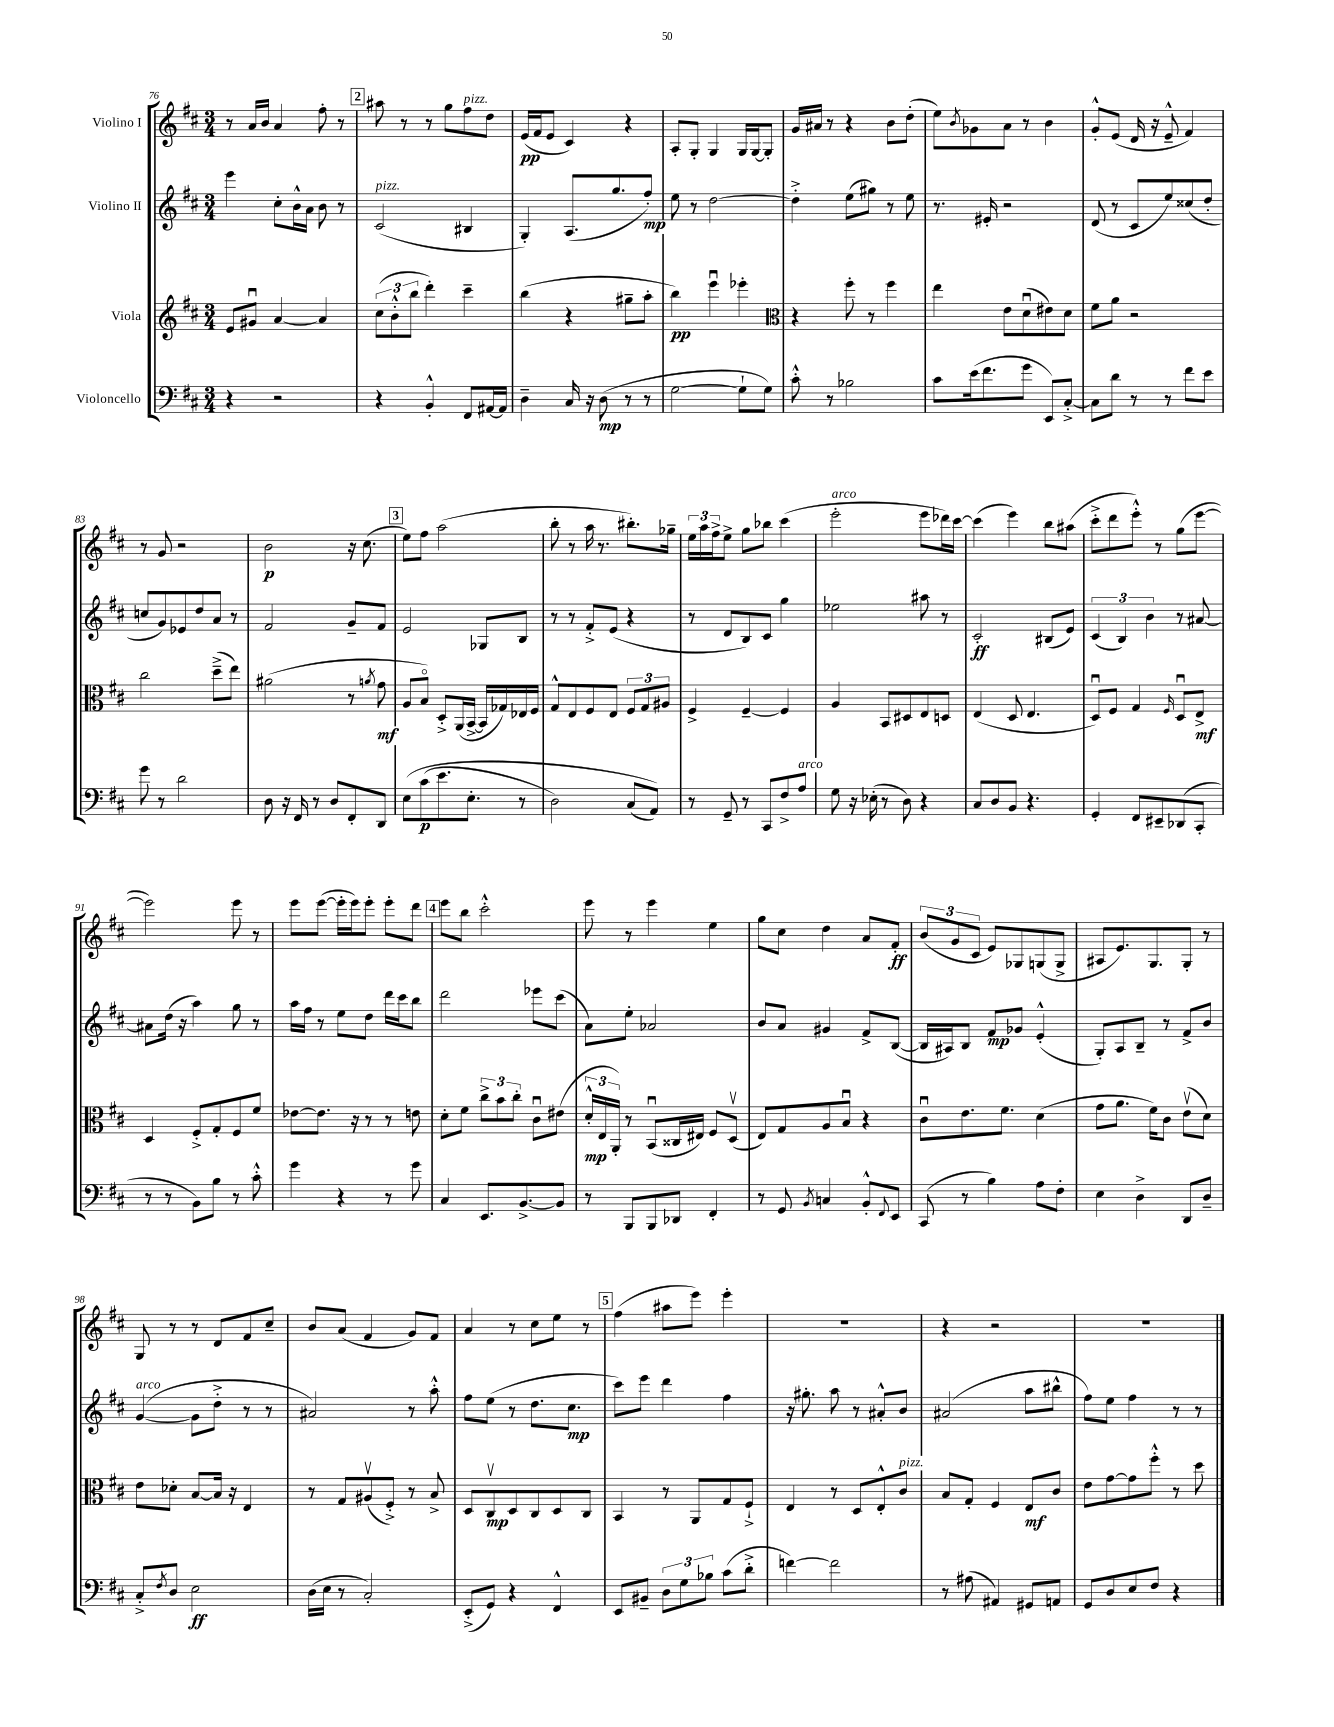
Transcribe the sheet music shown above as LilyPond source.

<<
\new StaffGroup <<
\new Staff = "s0" \with { instrumentName = "Violino I" } {
    \clef treble \key d \major \numericTimeSignature \time 3/4
    r8 a'16 b'16 a'4 fis''8-. r8 |
    \mark \markup { \box "2" } ais''8 r8 r8 g''8 fis''8^\markup { \italic "pizz." } d''8 |
    e'16\pp( fis'16 e'8 cis'4) r4 |
    a8-. g8-. g4 g16 g16~ g8-. |
    g'16 ais'16 r8 r4 b'8 d''8-.( |
    e''8) \acciaccatura { b'8 } ges'8 a'8 r8 b'4 |
    g'8-.-^ e'8( d'16 r16 e'8---^ fis'4) |
    r8 g'8 r2 |
    b'2\p r16 cis''8.( |
    \mark \markup { \box "3" } e''8) fis''8 a''2( |
    b''8-. r8 a''16 r8. bis''8.-.) ges''16-- |
    \tuplet 3/2 { e''16 a''16 fis''16-> } e''8-> g''8 bes''8 cis'''4( |
    e'''2-.^\markup { \italic "arco" } e'''8 des'''16) cis'''16~ |
    cis'''4( e'''4) b''8 ais''8( |
    cis'''8-.-> d'''8 e'''8-.-^) r8 g''8( e'''8~ |
    e'''2) e'''8 r8 |
    e'''8 e'''8~( e'''16-. e'''16) e'''8-. e'''8-. d'''8 |
    \mark \markup { \box "4" } e'''8 b''8 cis'''2-.-^ |
    e'''8 r8 e'''4 e''4 |
    g''8 cis''8 d''4 a'8 fis'8-.\ff |
    \tuplet 3/2 { b'8( g'8 cis'8 } e'8) ges8 g8( g8-> |
    ais8 e'8.) g8. g8-. r8 |
    g8 r8 r8 d'8 fis'8 cis''8-- |
    b'8 a'8( fis'4 g'8) fis'8 |
    a'4 r8 cis''8 e''8 r8 |
    \mark \markup { \box "5" } fis''4( ais''8 e'''8) e'''4-. |
    R2. |
    r4 r2 |
    R2. \bar "|." |
}
\new Staff = "s1" \with { instrumentName = "Violino II" } {
    \clef treble \key d \major \numericTimeSignature \time 3/4
    e'''4 cis''8-. b'16-^ a'16 b'8 r8 |
    \mark \markup { \box "2" } cis'2^\markup { \italic "pizz." }( bis4 |
    g4-.) a8.( g''8. fis''8-.\mp) |
    e''8 r8 d''2~ |
    d''4-.-> e''8( gis''8) r8 e''8 |
    r8. eis'16-. r2 |
    d'8( r8 cis'8 e''8) cisis''8( d''8-. |
    c''8 g'8) ees'8 d''8 a'8 r8 |
    fis'2 g'8-- fis'8 |
    \mark \markup { \box "3" } e'2 ges8 b8 |
    r8 r8 fis'8-.-> e'8( r4 |
    r8 d'8 b8) cis'8 g''4 |
    ees''2 ais''8 r8 |
    cis'2-.\ff bis8( e'8) |
    \tuplet 3/2 { cis'4( b4) b'4 } r8 ais'8~ |
    ais'8 d''16( r16 a''4) g''8 r8 |
    a''16 fis''16 r8 e''8 d''8 d'''16 cis'''16 b''8 |
    \mark \markup { \box "4" } d'''2 ees'''8 cis'''8( |
    a'8) e''8-. aes'2 |
    b'8 a'8 gis'4 fis'8-> b8~( |
    b16 ais16) b8 fis'8\mp ges'8 e'4-.-^( |
    g8-.) a8 b8-- r8 fis'8-> b'8 |
    g'4~^\markup { \italic "arco" }( g'8 d''8-.-> r8 r8 |
    ais'2) r8 a''8-.-^ |
    fis''8 e''8( r8 d''8. cis''8.\mp |
    \mark \markup { \box "5" } cis'''8) e'''8 d'''4 fis''4 |
    r16 gis''8.-. a''8 r8 ais'8-.-^ b'8 |
    ais'2( a''8 bis''8-^ |
    fis''8) e''8 fis''4 r8 r8 \bar "|." |
}
\new Staff = "s2" \with { instrumentName = "Viola" } {
    \clef treble \key d \major \numericTimeSignature \time 3/4
    e'8 gis'8\downbow a'4~ a'4 |
    \mark \markup { \box "2" } \tuplet 3/2 { cis''8( b'8-.-^ b''8 } d'''4-.) cis'''4-- |
    b''4( r4 gis''8-- a''8-. |
    b''4\pp) e'''4\downbow ees'''4-. |
    \clef alto r4 fis''8-. r8 fis''4 |
    e''4 e'8 d'8\downbow( eis'8) d'8 |
    fis'8 a'8 r2 |
    cis''2 d''8--->( e''8) |
    ais'2( r8 \acciaccatura { a'8 } g'8\mf |
    \mark \markup { \box "3" } a8 b8\flageolet) d8-.-> a,16( b,16~-> b,16 ges16) ees16 fis16 |
    g8-^ e8 fis8 e8 \tuplet 3/2 { fis8 g8 ais8 } |
    fis4-> fis4~-- fis4 |
    a4 b,8 dis8 e8 d8 |
    e4( d8 e4. |
    d8\downbow) fis8 g4 \grace { fis16 } d8\downbow e8->\mf |
    d4 fis8-.-> g8-. fis8 fis'8 |
    ees'8~ ees'8. r16 r8 r8 e'8 |
    \mark \markup { \box "4" } d'8-. fis'8 \tuplet 3/2 { cis''8-> b'8 cis''8-. } cis'8\downbow eis'8( |
    \tuplet 3/2 { d'16-.-^\mp e16 a,16-.) } r8 b,8\downbow( cisis16 eis16) fis8 d8\upbow( |
    e8) g8 a8 b8\downbow r4 |
    cis'8\downbow e'8. fis'8. d'4( |
    g'8 a'8. fis'16) cis'8 e'8\upbow( d'8) |
    e'8 des'8-. b8~ b16 r16 e4 |
    r8 g8 ais8\upbow( fis8-.->) r8 b8-> |
    d8 cis8\upbow\mp d8 cis8 d8 cis8 |
    \mark \markup { \box "5" } b,4 r8 a,8 g8 fis8-!-> |
    e4 r8 d8 e8-.-^ cis'8^\markup { \italic "pizz." } |
    b8 g8-. fis4 e8\mf cis'8 |
    e'8 g'8~ g'8 fis''8-.-^ r8 d''8 \bar "|." |
}
\new Staff = "s3" \with { instrumentName = "Violoncello" } {
    \clef bass \key d \major \numericTimeSignature \time 3/4
    r4 r2 |
    \mark \markup { \box "2" } r4 b,4-.-^ fis,8 ais,16~ ais,16 |
    d4-- cis16 r16 d8\mp( r8 r8 |
    g2~ g8-! g8) |
    cis'8-.-^ r8 bes2 |
    cis'8 e'16( fis'8. g'8 e,8) cis8~-.-> |
    cis8 d'8 r8 r8 fis'8 e'8 |
    g'8 r8 d'2 |
    d8 r16 fis,16 r8 d8 fis,8-. d,8 |
    \mark \markup { \box "3" } e8\( cis'8\p( e'8. e8.-. r8 |
    d2) cis8( a,8)\) |
    r8 g,8-- r8 cis,8 fis8-> a8^\markup { \italic "arco" } |
    g8 r16 ees16-.( r8 d8) r4 |
    cis8 d8 b,8 r4. |
    g,4-. fis,8 eis,8-- des,8( cis,8-. |
    r8 r8 b,8) b8 r8 cis'8-.-^ |
    g'4 r4 r8 g'8 |
    \mark \markup { \box "4" } cis4 e,8. b,8.~-> b,8 |
    r8 b,,8 b,,8 des,8 fis,4-. |
    r8 g,8 \acciaccatura { b,8 } c4 b,8-.-^ \appoggiatura { fis,8 } e,8 |
    cis,8( r8 b4) a8 fis8-. |
    e4 d4-> d,8 d8-- |
    cis8-.-> \acciaccatura { fis8 } d8 e2\ff |
    d16( e16 r8 cis2-.) |
    e,8-.->( g,8) r4 fis,4-^ |
    \mark \markup { \box "5" } e,8 bis,8-- \tuplet 3/2 { d8 g8 bes8 } cis'8( d'8-.-> |
    f'4~) f'2 |
    r8 ais8( ais,4) gis,8 a,8 |
    g,8 d8 e8 fis8 r4 \bar "|." |
}
>>
>>
\layout { \context { \Score currentBarNumber = #76 } }
